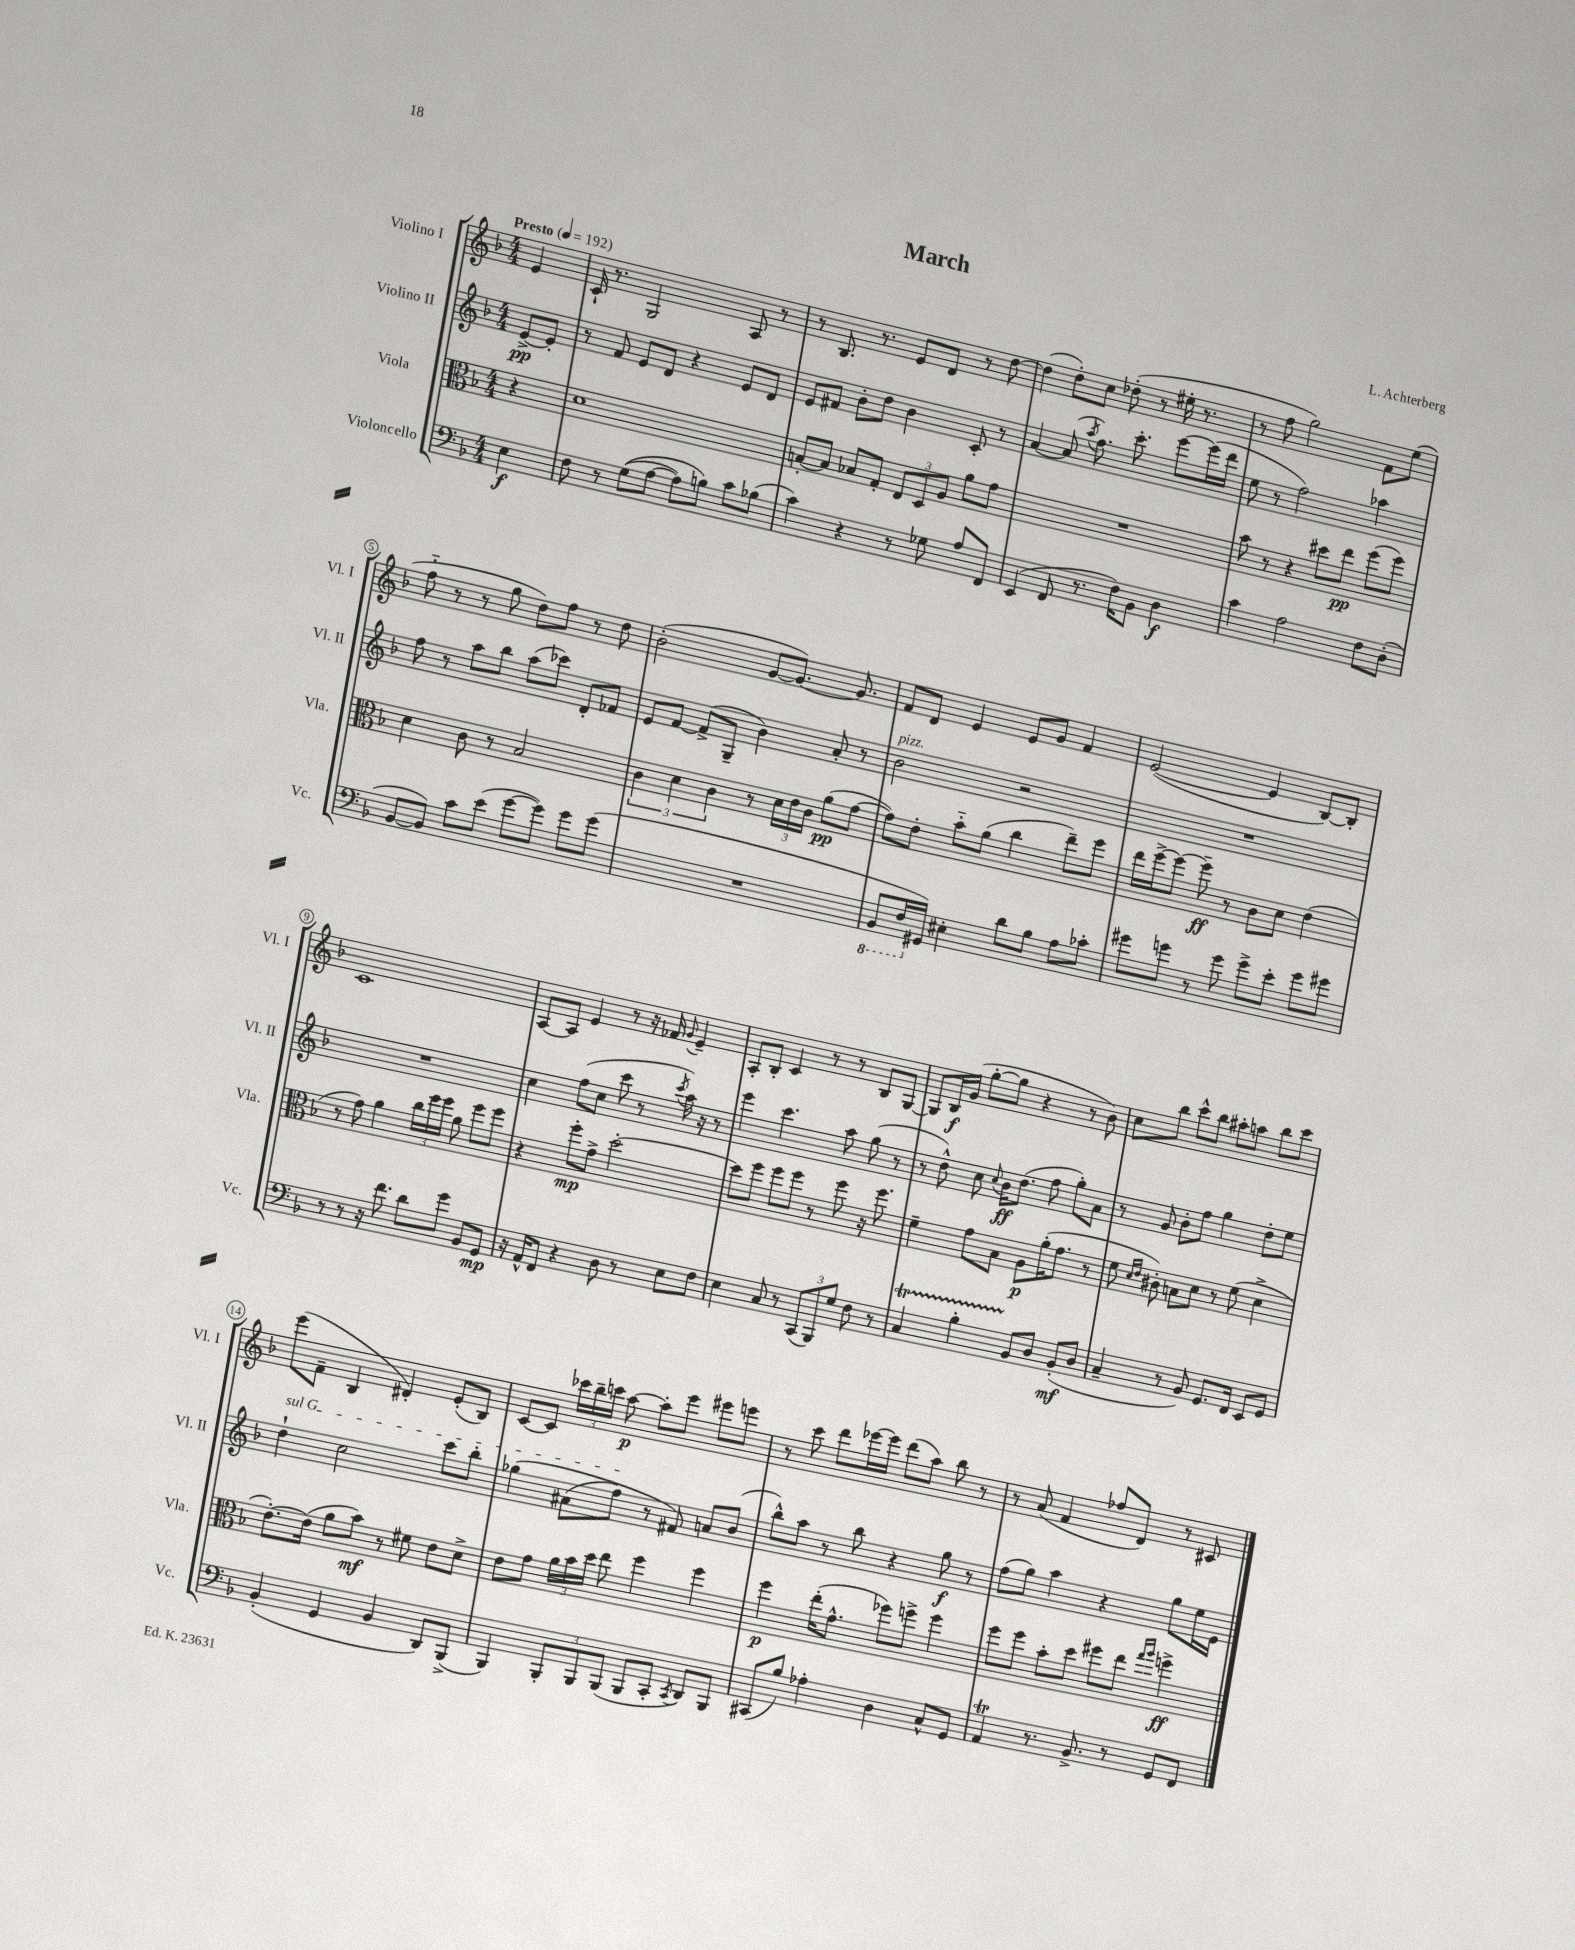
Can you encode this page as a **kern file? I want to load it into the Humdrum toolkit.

**kern	**dynam	**kern	**dynam	**kern	**dynam	**kern	**dynam
*part4	*part4	*part3	*part3	*part2	*part2	*part1	*part1
*staff4	*staff4	*staff3	*staff3	*staff2	*staff2	*staff1	*staff1
*I"Violoncello	*	*I"Viola	*	*I"Violino II	*	*I"Violino I	*
*I'Vc.	*	*I'Vla.	*	*I'Vl. II	*	*I'Vl. I	*
*clefF4	*	*clefC3	*	*clefG2	*	*clefG2	*
*k[b-]	*	*k[b-]	*	*k[b-]	*	*k[b-]	*
*M4/4	*	*M4/4	*	*M4/4	*	*M4/4	*
*MM192	*	*MM192	*	*MM192	*	*MM192	*
=	=	=	=	=	=	=	=
!	!	!	!	!	!	!LO:TX:a:B:t=Presto	!
4E\	f	4r	.	[8e^/L	pp	4e/	.
.	.	.	.	8e'/J]	.	.	.
=1	=1	=1	=1	=1	=1	=1	=1
8F\	.	1d	.	8r	.	16c`/	.
.	.	.	.	.	.	8.r	.
8r	.	.	.	8f/	.	.	.
((8G\L	.	.	.	8e/L	.	2G/	.
[8A\J	.	.	.	8d/J	.	.	.
8A\L])	.	.	.	4r	.	.	.
8Bn\J)	.	.	.	.	.	.	.
8c\L	.	.	.	8e/L	.	8A/	.
(8B-X\J	.	.	.	8d/J	.	8r	.
=2	=2	=2	=2	=2	=2	=2	=2
4c\)	.	[8Bn'/L	.	8e/L	.	8r	.
.	.	8B/J]	.	8f#X/J	.	8.B-/	.
4r	.	8B-X/L	.	8b-'\L	.	.	.
.	.	.	.	.	.	8.r	.
.	.	8G'/J	.	8dd\J	.	.	.
8r	.	12E/L	.	4b-\	.	8e/L	.
.	.	12D/	.	.	.	.	.
8G-X\	.	.	.	.	.	8d/J	.
.	.	12A/J	.	.	.	.	.
8A/L	.	8a\L	.	8c'/	.	8r	.
8FF/J	.	8g\J	.	8r	.	[8dd\	.
=3	=3	=3	=3	=3	=3	=3	=3
(4EE/	.	1r	.	[4a/	.	(4dd\]	.
8FF/	.	.	.	(8a/]	.	8dd'\L)	.
.	.	.	.	8qaa/	.	.	.
8.r	.	.	.	8.ff\)	.	8cc\J	.
.	.	.	.	.	.	(8dd-X'\	.
16F\KL)	.	.	.	8.ccc'\	.	.	.
8BB-\J	.	.	.	.	.	8r	.
4D\	f	.	.	[8eee\L	.	16ee#X'\	.
.	.	.	.	.	.	8.r	.
.	.	.	.	(16eee\L]	.	.	.
.	.	.	.	16ddd\JJ	.	.	.
=4	=4	=4	=4	=4	=4	=4	=4
4c\	.	8b-\	.	8ee\	.	8r	.
.	.	8r	.	8r	.	8ff\	.
2A\	.	4r	.	2ff\)	.	2gg\)	.
.	.	8dd#X\L	.	.	.	.	.
.	.	8ee\J	pp	.	.	.	.
8F\L	.	(8ff\L	.	4aa-X\	.	8f\L	.
(8D'\J	.	8ff\J)	.	.	.	(8ee\J	.
!!LO:LB:g=z
=5	=5	=5	=5	=5	=5	=5	=5
[8BB-/L	.	4d\	.	8ff\	.	8ff\	.
8BB-/J])	.	.	.	8r	.	8r	.
8c\L	.	8c\	.	8aa\L	.	8r	.
(8e\J	.	8r	.	8bb-\J	.	8gg\	.
[8g\L	.	2B-/	.	(8aa\L	.	8dd\L)	.
8g\J])	.	.	.	8ccc-X\J)	.	8ff\J	.
8g\L	.	.	.	8d'/L	.	8r	.
(8g\J	.	.	.	8f-X/J	.	8dd\	.
=6	=6	=6	=6	=6	=6	=6	=6
1r	.	6c\	.	8e/L	.	(2b-'\	.
.	.	.	.	[8f/J	.	.	.
.	.	6d\	.	.	.	.	.
.	.	.	.	(8f^/L]	.	.	.
.	.	6c\	.	.	.	.	.
.	.	.	.	8G~/J	.	.	.
.	.	8r	.	4b-\)	.	[8g/L	.
.	.	24d\LL	.	.	.	8.g/J_)	.
.	.	24e\	.	.	.	.	.
.	.	24c\JJ	.	.	.	.	.
.	.	(8a\L	pp	8a'/	.	.	.
.	.	.	.	.	.	8.g/]	.
.	.	[8g\J	.	8r	.	.	.
=7	=7	=7	=7	=7	=7	=7	=7
*8ba	*	*	*	*	*	*	*
!	!	!	!	!LO:TX:a:i:t=pizz.	!	!	!
8BBB-/L	.	8g\L])	.	2b-\	.	8f/L	.
16FF/L	.	8e'\J	.	.	.	8d/J	.
*X8ba	*	*	*	*	*	*	*
16GG#X/JJ)	.	.	.	.	.	.	.
4E#X'\	.	8b-\L	.	.	.	4e/	.
.	.	(8a\J	.	.	.	.	.
8d\L	.	4cc\	.	2r	.	8e/L	.
8B-\J	.	.	.	.	.	8g/J	.
8A\L	.	8ee~\L)	.	.	.	4f/	.
8c-X'\J	.	8ff\J	.	.	.	.	.
=8	=8	=8	=8	=8	=8	=8	=8
8g#X\L	.	16ee\LL	.	1r	.	([2e/	.
.	.	[16ff^\J	.	.	.	.	.
8gn\J	.	8ff\J_	.	.	.	.	.
8r	.	8ff~\]	ff	.	.	.	.
8g\	.	8r	.	.	.	.	.
8g^\L	.	8c\L	.	.	.	4e/]	.
8e'\J	.	8d\J	.	.	.	.	.
8g\L	.	(4e\	.	.	.	[8B-/L)	.
8g#X\J	.	.	.	.	.	8B-'/J]	.
!!LO:LB:g=z
=9	=9	=9	=9	=9	=9	=9	=9
8r	.	8r	.	1r	.	1c	.
8r	.	8g\)	.	.	.	.	.
16r	.	4a\	.	.	.	.	.
8.f\	.	.	.	.	.	.	.
8d\L	.	24cc\LL	.	.	.	.	.
.	.	24ff\	.	.	.	.	.
.	.	24ff\JJ	.	.	.	.	.
8g\J	.	8a\	.	.	.	.	.
8BB-/L	.	8ff\L	.	.	.	.	.
8GG/J	mp	8ff\J	.	.	.	.	.
=10	=10	=10	=10	=10	=10	=10	=10
16r	.	4r	.	4cc\	.	[8A/L	.
16AA^^/KL	.	.	.	.	.	.	.
8FF/J	.	.	.	.	.	8A/J]	.
4r	.	8ff'\L	mp	(8ff\L	.	4e/	.
.	.	8g^\J	.	8cc\J	.	.	.
8D\	.	[2dd'\	.	8ccc\	.	8r	.
8r	.	.	.	8r	.	16r	.
.	.	.	.	.	.	16f-X/	.
.	.	.	.	8qccc/	.	8qqg/	.
8E\L	.	.	.	16aa\)	.	4e~/	.
.	.	.	.	16r	.	.	.
8F\J	.	.	.	8r	.	.	.
=11	=11	=11	=11	=11	=11	=11	=11
4E\	.	8dd\L]	.	4eee\	.	8A'/L	.
.	.	8ff\J	.	.	.	8B-'/J	.
8C/	.	8ff\L	.	4.ccc\	.	4c/	.
8r	.	8ff\J	.	.	.	.	.
(12CC/L	.	8r	.	.	.	8r	.
12BBB-/)	.	.	.	.	.	.	.
.	.	8ff\	.	8aa\	.	8r	.
12G/J	.	.	.	.	.	.	.
8F\	.	16r	.	(8gg\	.	8B-/L	.
.	.	8.ff\	.	.	.	.	.
8r	.	.	.	8r	.	[8G/J	.
=12	=12	=12	=12	=12	=12	=12	=12
4CT/	.	4f~\	.	8r	.	8G/L]	.
.	.	.	.	8dd^^\)	.	16B-/L	f
.	.	.	.	.	.	(16g/JJ	.
4B-TTT'\	.	8g\L	.	8cc\	.	[8gg'\L	.
.	.	.	.	8qqcc/	.	.	.
.	.	8B-\J	.	16b-\KL	ff	8gg\J]	.
.	.	.	.	(8.dd\J	.	.	.
8BB-/L	.	8A\L	p	.	.	4r	.
8D/J	.	(16a'\K	.	8ff\	.	.	.
.	.	8.g\J	.	.	.	.	.
(8BB-'/L	mf	.	.	8gg'\L)	.	8r	.
8D/J	.	8r	.	8a\J	.	8b-\)	.
=13	=13	=13	=13	=13	=13	=13	=13
4C~/	.	8f\	.	8r	.	8cc\L	.
.	.	16qqd/LL	.	.	.	.	.
.	.	16qqe/JJ	.	.	.	.	.
.	.	8c#X'\)	.	8g/	.	8bb-\J	.
8r	.	8Bn\L	.	8b-'\L	.	8ccc^^\L	.
8BB-/)	.	8d\J	.	8ff\J	.	8bb-\J	.
8.GG/L	.	8r	.	4gg\	.	8aa#X'\L	.
.	.	(8f\	.	.	.	8aan\J	.
16FF/Jk	.	.	.	.	.	.	.
8EE/L	.	4d^\	.	8dd'\L	.	8bb-\L	.
8GG/J	.	.	.	8ee\J	.	8ccc\J	.
!!LO:LB:g=z
=14	=14	=14	=14	=14	=14	=14	=14
!	!	!	!	!LO:TX:a:i:t=sul G	!	!	!
(4BB-'/	.	[8.e'\L)	.	4dd`\	.	(8eee\L	.
.	.	.	.	.	.	8f~\J	.
.	.	(16e\Jk]	.	.	.	.	.
4GG/	.	8a\L	.	2cc\	.	4B-/	.
.	.	8b-\J)	mf	.	.	.	.
4BB-/	.	8r	.	.	.	4d#X'/)	.
.	.	8f#X\	.	.	.	.	.
8DD/L)	.	8e\L	.	8ccc\L	.	(8e'/L	.
(8BBB-^/J	.	8d^\J	.	8bb-'\J	.	8B-/J)	.
=15	=15	=15	=15	=15	=15	=15	=15
4BBB-/)	.	8e\L	.	(4gg-X\	.	[8c/L	.
.	.	8g\J	.	.	.	8c/J]	.
12BBB-'/L	.	24a\LL	.	(8a#X\L	.	24ccc-X\LL	.
.	.	24b-\	.	.	.	24bb-~\	.
12BBB-/	.	24dd\JJ	.	.	.	24cccn\JJ	.
.	.	8ee\	.	8ff\J)	.	[8aa\	p
(12BBB-/J	.	.	.	.	.	.	.
8BBB-/L	.	4ff\	.	8r	.	8aa'\L]	.
8CC'/J	.	.	.	8f#X/)	.	8eee\J	.
8qCC/	.	.	.	.	.	.	.
8DD/L)	.	4ff\	.	8an/L	.	8eee#X\L	.
8BBB-/J	.	.	.	(8b-/J	.	8eeen\J	.
=16	=16	=16	=16	=16	=16	=16	=16
(8CC#X/L	.	4ff\	p	8bb-^^\L)	.	8r	.
8B-/J)	.	.	.	8aa\J	.	8ccc\	.
4A-X'\	.	(16ee'\KL	.	8r	.	8ddd\L	.
.	.	8.g^^\J	.	.	.	.	.
.	.	.	.	8bb-\	.	[16eee-X\L	.
.	.	.	.	.	.	16eee-\JJ]	.
4D\	.	8ff-X\L)	.	4r	.	(8ddd\L	.
.	.	8ffn^\J	.	.	.	8aa\J)	.
8C^^/L	.	4ff\	.	8gg\	f	8bb-\	.
8GG/J	.	.	.	8r	.	8r	.
=17	=17	=17	=17	=17	=17	=17	=17
4AAt/	.	8ff\L	.	(8ff\L	.	8r	.
.	.	8ff\J	.	8gg\J)	.	(8a/	.
8.r	.	8b-'\L	.	4aa\	.	4f/	.
.	.	8dd\J	.	.	.	.	.
8.BB-^/	.	.	.	.	.	.	.
.	.	8ff#X\L	.	4r	.	8ff-X/L	.
8r	.	8ee\J	.	.	.	8d/J)	.
.	.	16qqgg/LL	.	.	.	.	.
.	.	16qqaa/JJ	.	.	.	.	.
8GG/L	.	4ffn^\	ff	8gg\L	.	8r	.
8FF/J	.	.	.	16ee\L	.	8c#X/	.
.	.	.	.	16e\JJ	.	.	.
==	==	==	==	==	==	==	==
*-	*-	*-	*-	*-	*-	*-	*-
